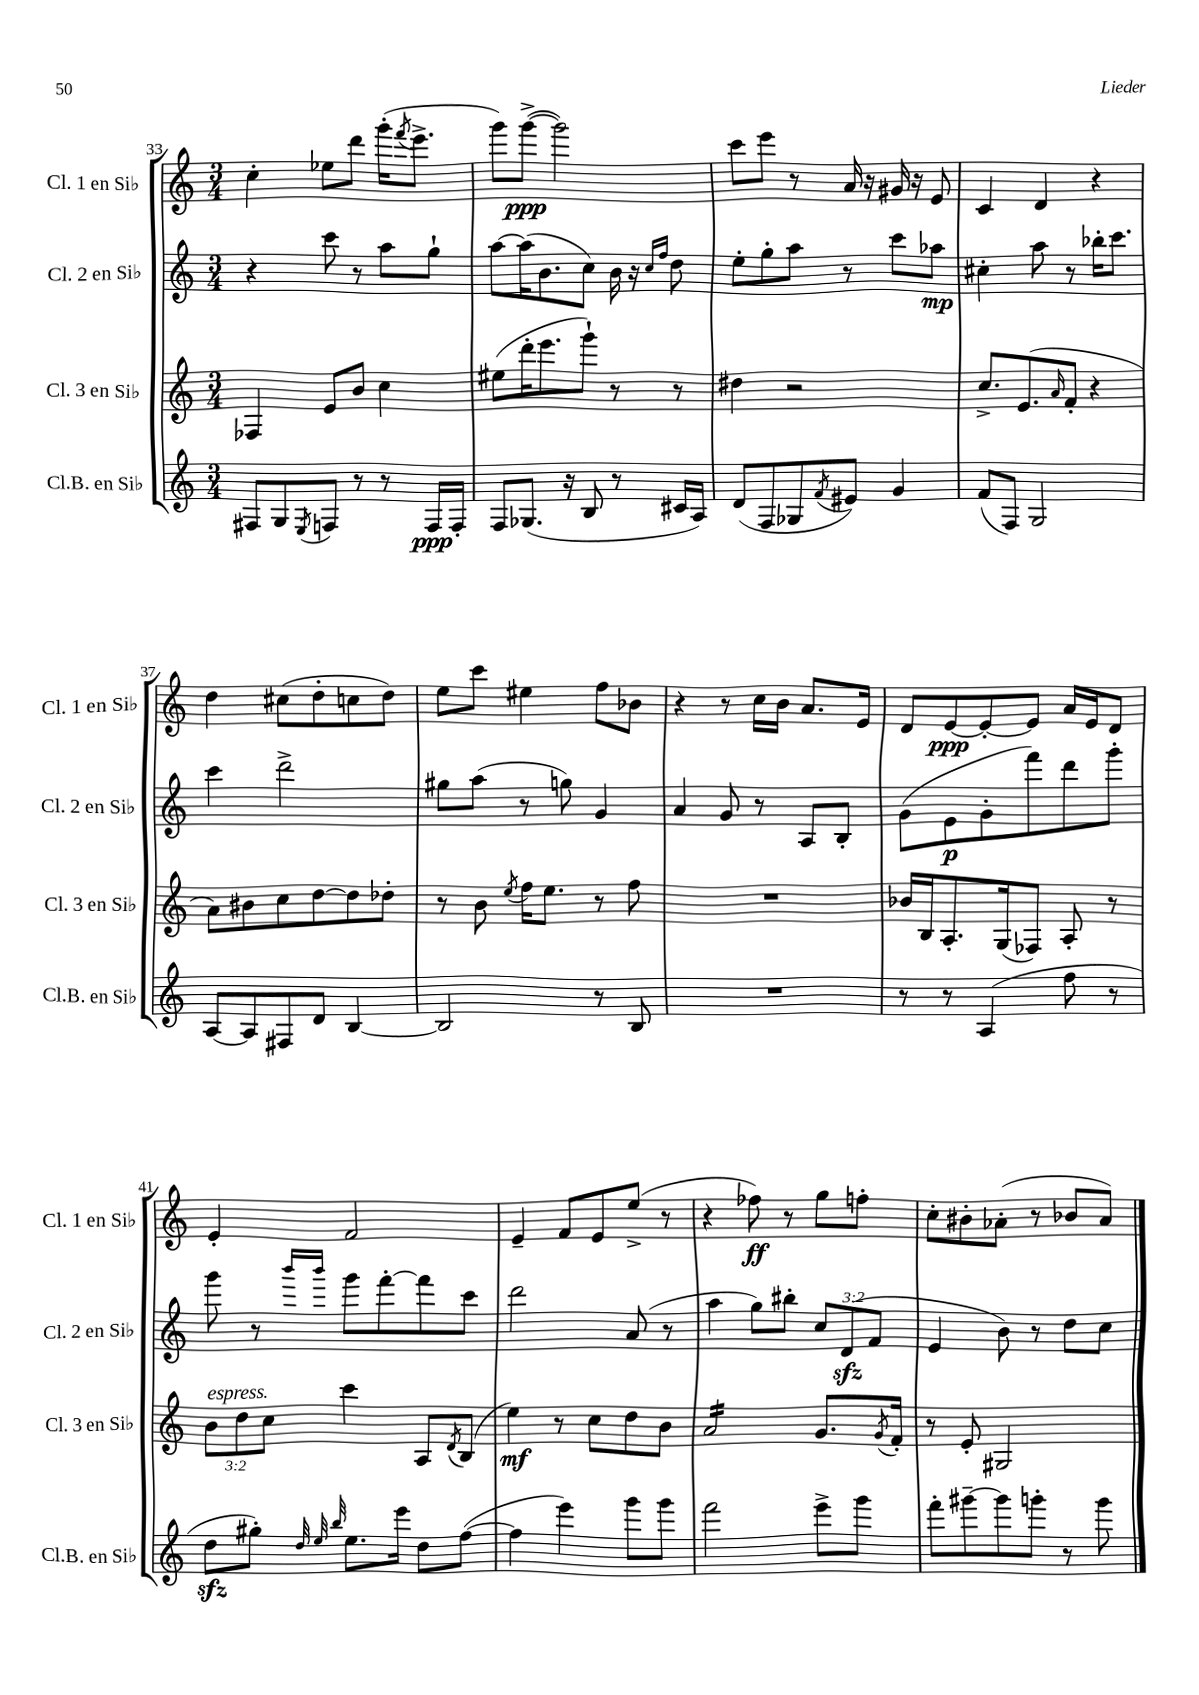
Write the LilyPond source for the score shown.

<<
\new StaffGroup <<
\new Staff = "s0" \with { instrumentName = "Cl. 1 en Sib" shortInstrumentName = "Cl. 1 en Sib" } {
    \clef treble \key c \major \numericTimeSignature \time 3/4
    c''4-. ees''8 d'''8 g'''16-.( \acciaccatura { f'''8 } e'''8.-> |
    g'''8) g'''8~->\ppp( g'''2) |
    c'''8 e'''8 r8 a'16 r16 gis'16 r16 e'8 |
    c'4 d'4 r4 |
    d''4 cis''8( d''8-. c''8 d''8) |
    e''8 c'''8 eis''4 f''8 bes'8 |
    r4 r8 c''16 b'16 a'8. e'16 |
    d'8 e'8~\ppp e'8~-. e'8 a'16 e'16 d'8 |
    e'4-. f'2 |
    e'4-- f'8 e'8 e''8->( r8 |
    r4 fes''8\ff) r8 g''8 f''8-. |
    c''8-. bis'8-. aes'8-.( r8 bes'8 aes'8) \bar "|." |
}
\new Staff = "s1" \with { instrumentName = "Cl. 2 en Sib" shortInstrumentName = "Cl. 2 en Sib" } {
    \clef treble \key c \major \numericTimeSignature \time 3/4 \override Staff.TupletNumber.text = #tuplet-number::calc-fraction-text
    r4 c'''8 r8 a''8 g''8-! |
    a''8~ a''16( b'8. c''8) b'16 r16 \grace { c''16 f''16 } d''8 |
    e''8-. g''8-. a''8 r8 c'''8 aes''8\mp |
    cis''4-. a''8 r8 bes''16-. c'''8. |
    c'''4 d'''2-> |
    gis''8 a''8( r8 g''8) g'4 |
    a'4 g'8 r8 a8 b8-. |
    g'8( e'8\p g'8-. f'''8) d'''8 g'''8-. |
    g'''8 r8 \grace { b'''16 b'''16 } g'''8 f'''8~-. f'''8 c'''8 |
    d'''2 a'8( r8 |
    a''4 g''8) bis''8-. \tuplet 3/2 { c''8 d'8\sfz( f'8 } |
    e'4 b'8) r8 d''8 c''8 \bar "|." |
}
\new Staff = "s2" \with { instrumentName = "Cl. 3 en Sib" shortInstrumentName = "Cl. 3 en Sib" } {
    \clef treble \key c \major \numericTimeSignature \time 3/4 \override Staff.TupletNumber.text = #tuplet-number::calc-fraction-text
    fes4 e'8 b'8 c''4 |
    eis''8( d'''16-. e'''8. g'''8-!) r8 r8 |
    dis''4 r2 |
    c''8.-> e'8.( \grace { a'16 } f'8-. r4 |
    a'8) bis'8 c''8 d''8~ d''8 des''8-. |
    r8 b'8 \acciaccatura { e''8 } f''16 e''8. r8 f''8 |
    R2. |
    bes'16 b16 a8.-. g16( fes8) a8-. r8 |
    \tuplet 3/2 { b'8^\markup { \italic "espress." } d''8 c''8 } c'''4 a8 \acciaccatura { d'8 } b8( |
    e''4\mf) r8 c''8 d''8 b'8 |
    a'2:16 g'8. \acciaccatura { g'8 } f'16-. |
    r8 e'8-. gis2 \bar "|." |
}
\new Staff = "s3" \with { instrumentName = "Cl.B. en Sib" shortInstrumentName = "Cl.B. en Sib" } {
    \clef treble \key c \major \numericTimeSignature \time 3/4
    fis8 g8 \acciaccatura { e8 } f8 r8 r8 f16\ppp f16-. |
    f8 ges8.( r16 b8 r8 cis'16 a16) |
    d'8( f8 ges8 \acciaccatura { f'8 } eis'8) g'4 |
    f'8( f8) g2 |
    a8~ a8 fis8 d'8 b4~ |
    b2 r8 b8 |
    R2. |
    r8 r8 a4( f''8 r8 |
    d''8\sfz gis''8-.) \grace { d''32 e''32 b''32 } e''8. e'''16 d''8 f''8~( |
    f''4 e'''4) g'''8 g'''8 |
    f'''2 e'''8-> g'''8 |
    f'''8-. gis'''8~-- gis'''8 g'''8-. r8 g'''8 \bar "|." |
}
>>
>>
\layout { \context { \Score currentBarNumber = #33 } }
